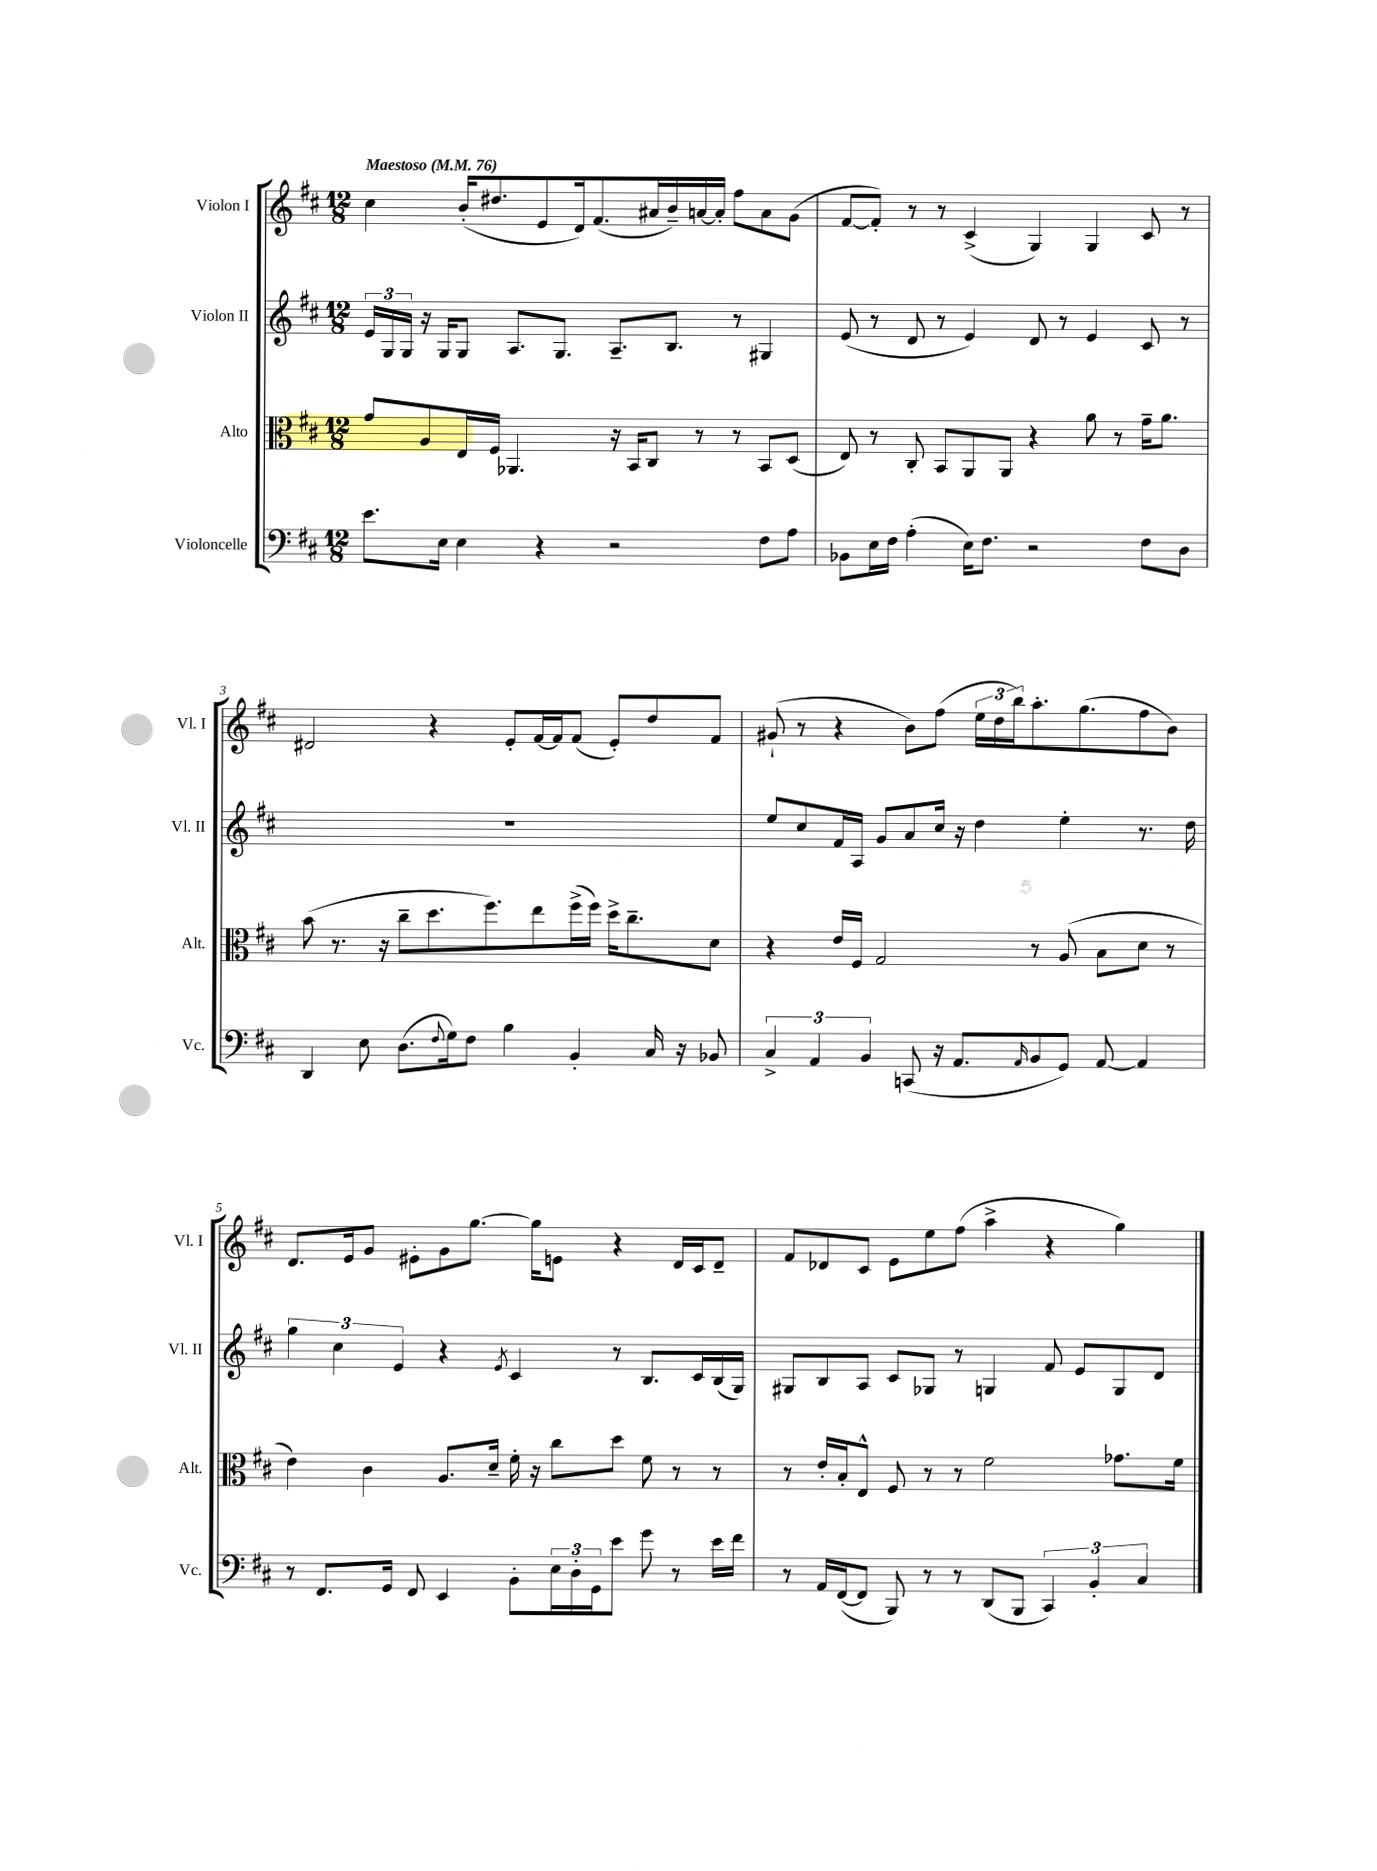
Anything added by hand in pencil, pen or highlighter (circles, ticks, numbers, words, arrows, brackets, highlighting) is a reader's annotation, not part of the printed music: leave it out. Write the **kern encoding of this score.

**kern	**kern	**kern	**kern
*staff4	*staff3	*staff2	*staff1
*clefF4	*clefC3	*clefG2	*clefG2
*k[f#c#]	*k[f#c#]	*k[f#c#]	*k[f#c#]
*M12/8	*M12/8	*M12/8	*M12/8
*MM76	*MM76	*MM76	*MM76
8.e	8g	24e	4cc#
.	.	24G	.
.	.	24G	.
.	8A	16r	.
16E	.	16G	.
4E	16E	8G	(16b'
.	16F#	.	8.dd#
.	4.AA-	8.A	.
4r	.	.	8e
.	.	8.G	.
.	.	.	16d)
.	.	.	(8.f#
2r	16r	8.A~	.
.	16BB	.	.
.	8C#	.	16a#
.	.	8.B	16b~)
.	8r	.	[16a
.	.	.	16a']
.	8r	8r	8ff#
8F#	8BB	4G#	8a
8A	(8D	.	(8g
=	=	=	=
8BB-	8E)	(8e	[8f#
16E	8r	8r	8f#'])
16F#	.	.	.
(4A'	8C#'	8d	8r
.	8BB	8r	8r
16E)	8AA	4e)	(4c#^
8.F#	.	.	.
.	8AA	.	.
2r	4r	8d	4G)
.	.	8r	.
.	8a	4e	4G
.	8r	.	.
8F#	16g~	8c#	8c#
.	8.a	.	.
8D	.	8r	8r
=	=	=	=
4DD	(8b	1.r	2d#
.	8.r	.	.
8E	.	.	.
.	16r	.	.
(8.D	8cc#~	.	.
.	8.dd	.	4r
8qqF#	.	.	.
16G)	.	.	.
8F#	.	.	.
.	8.ff#)	.	.
4B	.	.	8e'
.	8ee	.	[16f#
.	.	.	16f#]
4BB'	(16ff#^	.	(8f#
.	16ff#)	.	.
.	16dd^	.	8e')
.	8.cc#~	.	.
16C#	.	.	8dd
16r	.	.	.
8BB-	8d	.	8f#
=	=	=	=
6C#^	4r	8ee	(8g#`
.	.	8cc#	8r
6AA	.	.	.
.	16e	16f#	4r
.	16F#	16A	.
6BB	.	.	.
.	2G	8g	.
(8CC	.	8a	8b)
16r	.	16cc#	(8ff#
8.AA	.	16r	.
.	.	4dd	24ee
.	.	.	24dd
.	.	.	24bb)
16qqAA	.	.	.
8BB	8r	.	8.aa'
8GG)	(8A	4ee'	.
.	.	.	(8.gg
[8AA	8B	.	.
4AA]	8d	8.r	8ff#
.	8r	.	8b)
.	.	16dd	.
=	=	=	=
8r	4e)	6gg	8.d
8.FF#	.	.	.
.	.	6cc#	.
.	.	.	16e
.	4c#	.	8g
16GG	.	.	.
.	.	6e	.
8FF#	.	.	8e#'
4EE	8.A	4r	8g
.	.	.	[8.gg
.	16d~	.	.
.	.	8qe	.
8BB'	16f#'	4c#	.
.	16r	.	16gg]
24E	8cc#	.	8e
24D'	.	.	.
24GG	.	.	.
8e	8dd	8r	4r
8g	8f#	8.B	.
8r	8r	.	16d
.	.	16c#	16c#
16e	8r	(16B	8d~
16f#	.	16G)	.
=	=	=	=
8r	8r	8G#	8f#
16AA	16e'	8B	8d-
([16FF#	16B'	.	.
8FF#]	8E^^	8A	8c#
8BBB)	8F#	8c#	8e
8r	8r	8G-	8ee
8r	8r	8r	(8ff#
(8DD	2f#	4G	4aa^
8BBB	.	.	.
6CC#)	.	8f#	4r
.	.	8e	.
6BB'	.	.	.
.	8.g-	8G	4gg)
6C#	.	.	.
.	.	8d	.
.	16f#	.	.
==	==	==	==
*-	*-	*-	*-
